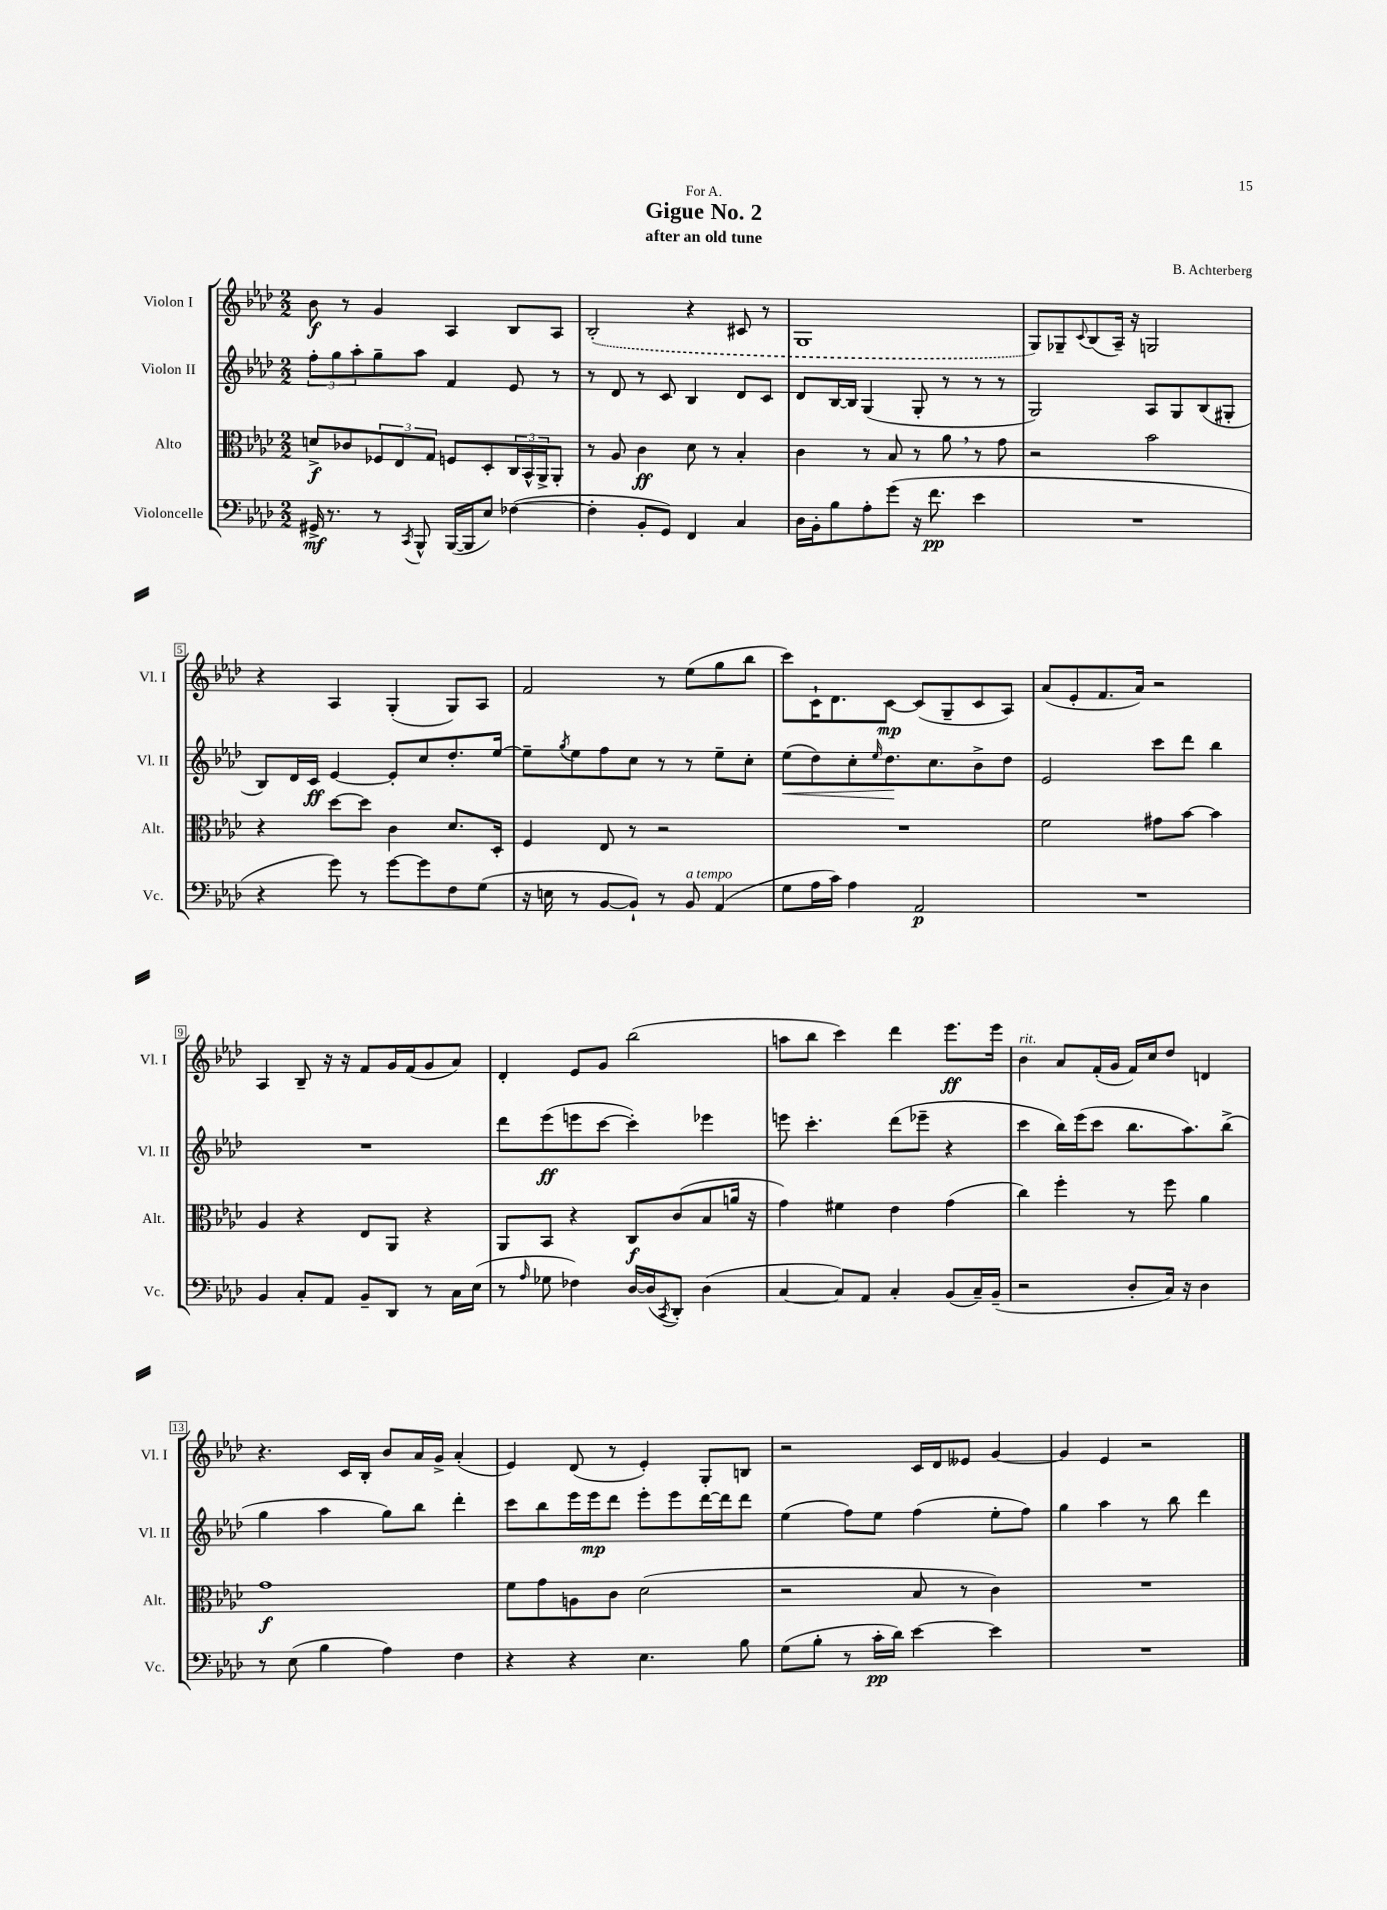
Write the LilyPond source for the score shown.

\header { title = "Gigue No. 2" composer = "B. Achterberg" subtitle = "after an old tune" dedication = "For A." }
<<
\new StaffGroup <<
\new Staff = "s0" \with { instrumentName = "Violon I" shortInstrumentName = "Vl. I" } {
    \clef treble \key aes \major \numericTimeSignature \time 2/2
    bes'8\f r8 g'4 aes4 bes8 aes8 |
    \once \slurDashed bes2-.( r4 cis'8 r8 |
    g1 |
    g8) ges8-- \appoggiatura { c'8 } bes8( aes16--) r16 g2 |
    r4 aes4 g4-.( g8) aes8 |
    f'2 r8 ees''8( g''8 bes''8 |
    c'''8) c'16-! des'8. c'8~\mp c'8( g8-- c'8 aes8) |
    aes'8( ees'8-. f'8. aes'16) r2 |
    aes4 bes8-- r16 r16 f'8 g'16 f'16( g'8 aes'8) |
    des'4-. ees'8 g'8 bes''2( |
    a''8 bes''8 c'''4) des'''4 ees'''8.\ff ees'''16 |
    bes'4^\markup { \italic "rit." } aes'8 f'16-.( g'16 f'16) c''16 des''8 d'4 |
    r4. c'16 bes16-. bes'8 aes'16 g'16-> aes'4-.( |
    ees'4) des'8( r8 ees'4-.) g8-. b8 |
    r2 c'16 des'16 eeses'8 g'4~ |
    g'4 ees'4 r2 \bar "|." |
}
\new Staff = "s1" \with { instrumentName = "Violon II" shortInstrumentName = "Vl. II" } {
    \clef treble \key aes \major \numericTimeSignature \time 2/2
    \tuplet 3/2 { f''8-. g''8 aes''8-. } g''8-- aes''8 f'4 ees'8 r8 |
    r8 des'8 r8 c'8 bes4 des'8 c'8 |
    des'8 bes16~ bes16 g4( g8-. r8 r8 r8 |
    g2) aes8 g8 bes8( gis8-. |
    bes8) des'16 c'16\ff ees'4~ ees'8-. c''8 des''8.-. ees''16~ |
    ees''8-- \acciaccatura { g''8 } ees''8 f''8 c''8 r8 r8 ees''8-- c''8-. |
    ees''8\<( des''8) c''8-. \grace { ees''16 } des''8.\! c''8. bes'8-> des''8 |
    ees'2 c'''8 des'''8 bes''4 |
    R1 |
    des'''8 ees'''8\ff( e'''8 c'''8~ c'''4-.) ees'''4 |
    e'''8 c'''4.-. des'''8( ees'''8-- r4 |
    c'''4 bes''16) ees'''16( c'''8 bes''8. aes''8.) bes''8->( |
    g''4 aes''4 g''8) bes''8 des'''4-. |
    c'''8 bes''8 ees'''16 ees'''16\mp des'''8 ees'''8-. ees'''8 des'''16~ des'''16 des'''8 |
    ees''4( f''8) ees''8 f''4( ees''8-. f''8) |
    g''4 aes''4 r8 bes''8 des'''4 \bar "|." |
}
\new Staff = "s2" \with { instrumentName = "Alto" shortInstrumentName = "Alt." } {
    \clef alto \key aes \major \numericTimeSignature \time 2/2
    d'8->\f ces'8 \tuplet 3/2 { fes8 ees8 g8 } f8 des8-. \tuplet 3/2 { c16 bes,16-^ aes,16-> } aes,8-. |
    r8 aes8 c'4\ff des'8 r8 bes4-. |
    c'4 r8 bes8 r8 aes'8 \breathe r8 g'8 |
    r2 bes'2 |
    r4 des''8~ des''8 c'4 des'8. des16-. |
    f4 ees8 r8 r2 |
    R1 |
    f'2 gis'8 bes'8~ bes'4 |
    aes4 r4 ees8 aes,8 r4 |
    aes,8 bes,8 r4 c8\f c'8( bes8 a'16 r16 |
    g'4) fis'4 ees'4 g'4( |
    c''4) f''4-. r8 f''8 aes'4 |
    g'1\f |
    f'8 g'8 a8 c'8 des'2( |
    r2 bes8 r8 c'4) |
    R1 \bar "|." |
}
\new Staff = "s3" \with { instrumentName = "Violoncelle" shortInstrumentName = "Vc." } {
    \clef bass \key aes \major \numericTimeSignature \time 2/2
    gis,16->\mf r8. r8 \acciaccatura { c,8 } bes,,8-^ bes,,16~( bes,,16 ees8) fes4~( |
    fes4-. bes,8-. g,8) f,4 c4 |
    des16 bes,16-. bes8 aes8-. g'8( r16 f'8.\pp ees'4 |
    R1 |
    r4 g'8) r8 g'8~ g'8 f8 g8( |
    r16 e16 r8 bes,8~ bes,8-!) r8 bes,8^\markup { \italic "a tempo" } aes,4( |
    g8 aes16 c'16) aes4 aes,2\p |
    R1 |
    bes,4 c8-. aes,8 bes,8-- des,8 r8 c16 ees16( |
    r8 \grace { aes16 } ges8 fes4) des16~ des16( \acciaccatura { c,8 } des,8-.) des4( |
    c4~ c8) aes,8 c4-. bes,8( c16--) bes,16--( |
    r2 des8-. c16) r16 des4 |
    r8 ees8( bes4 aes4) f4 |
    r4 r4 ees4. bes8 |
    g8( bes8-. r8 c'16-.\pp des'16) ees'4~ ees'4 |
    R1 \bar "|." |
}
>>
>>
\layout { \context { \Score \override BarNumber.stencil = #(make-stencil-boxer 0.1 0.3 ly:text-interface::print) } }
